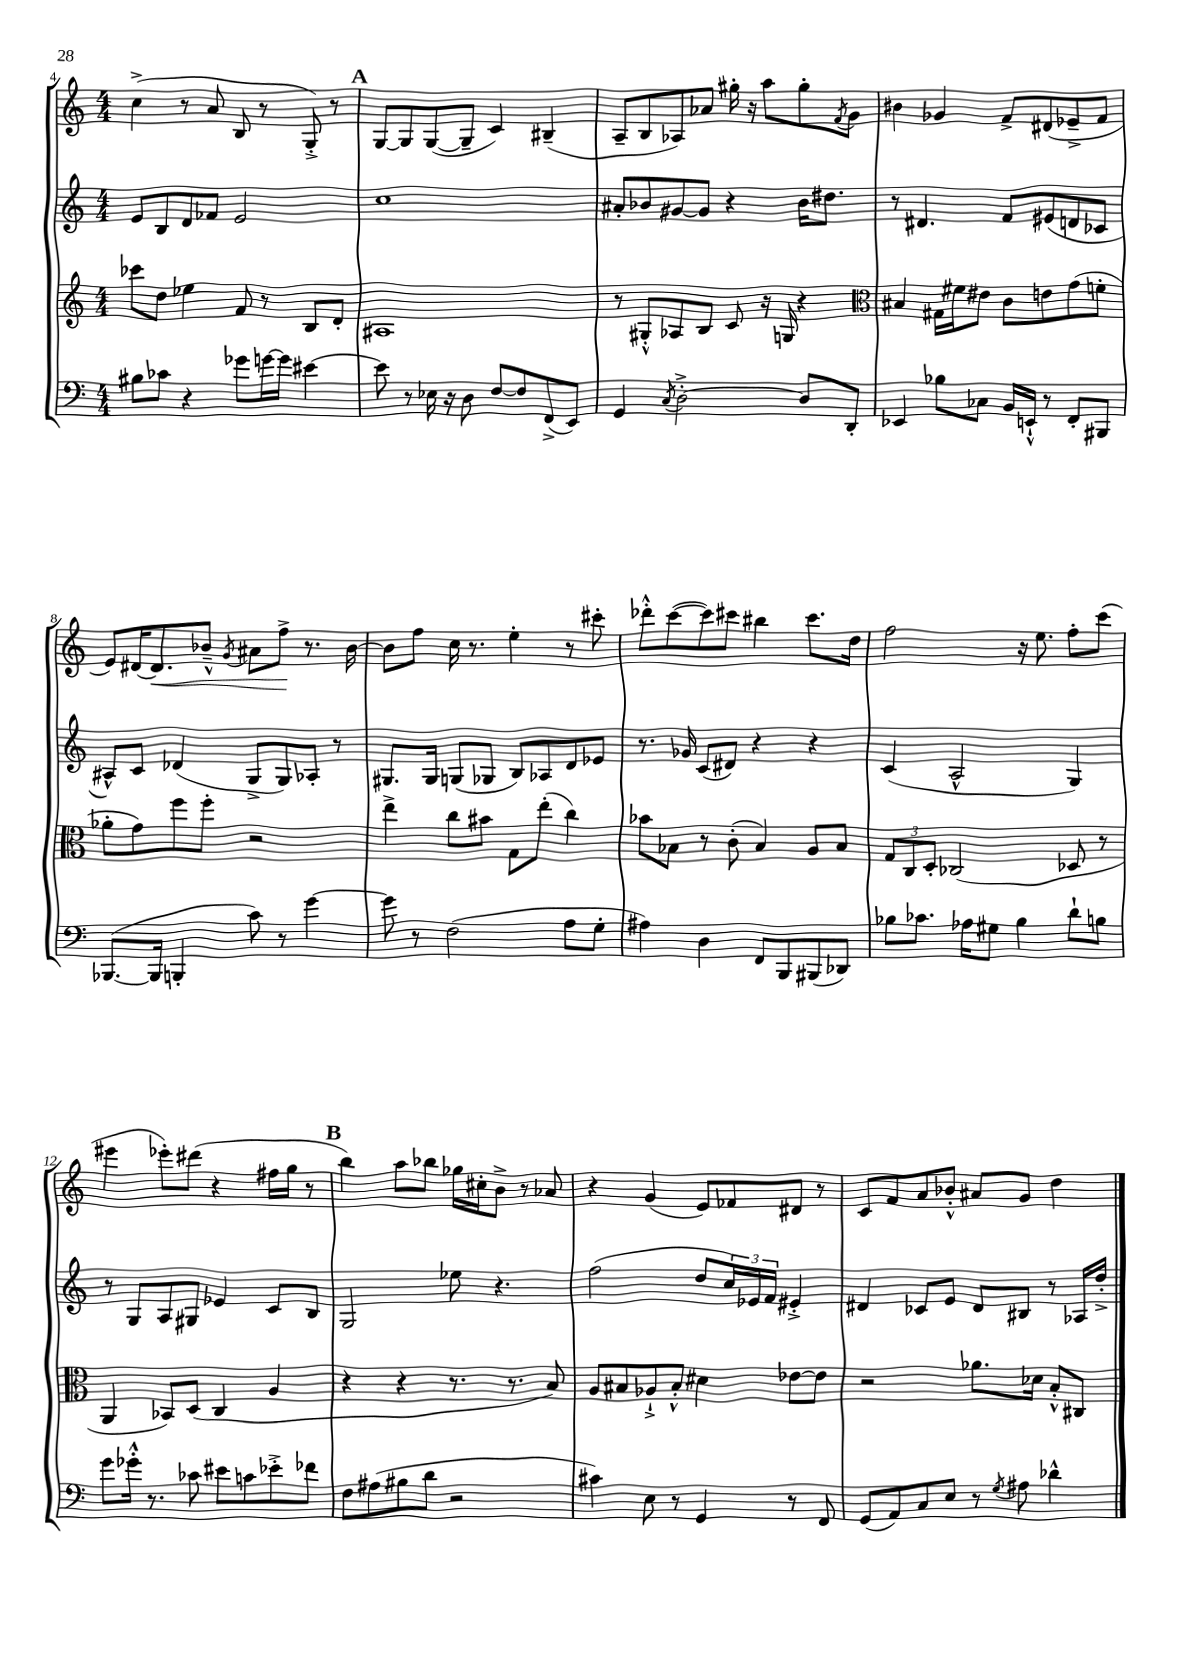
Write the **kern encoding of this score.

**kern	**kern	**kern	**kern	**dynam
*part4	*part3	*part2	*part1	*part1
*staff4	*staff3	*staff2	*staff1	*staff1
*clefF4	*clefG2	*clefG2	*clefG2	*
*k[]	*k[]	*k[]	*k[]	*
*M4/4	*M4/4	*M4/4	*M4/4	*
=4	=4	=4	=4	=4
8B#X\L	8ccc-X\L	8e/L	(4cc^\	.
8c-X\J	8dd\J	8B/	.	.
4r	4ee-X\	8d/	8r	.
.	.	8f-X/J	8a/	.
8g-X\L	8f/	2e/	8B/	.
[16gn\L	8r	.	8r	.
16g\JJ]	.	.	.	.
[4e#X\	8B/L	.	8G'^/)	.
.	8d'/J	.	8r	.
!!LO:REH:place=s1:t=A
=5	=5	=5	=5	=5
8e#\]	1A#X	1cc	[8G/L	.
8r	.	.	8G/]	.
16E-X\	.	.	([8G/	.
16r	.	.	.	.
8D\	.	.	8G~/J]	.
[8F/L	.	.	4c/)	.
8F/]	.	.	.	.
(8FF^/	.	.	(4B#X~/	.
8EE/J)	.	.	.	.
=6	=6	=6	=6	=6
4GG/	8r	8a#X'/L	8A~/L	.
.	8G#X'^^/L	8b-X/	8B/	.
8qC/	.	.	.	.
[2D'^\	8A-X/	[8g#X/	8A-X/)	.
.	8B/J	8g#/J]	8a-X/J	.
.	8c/	4r	16gg#X'\	.
.	.	.	16r	.
.	16r	.	8aa\L	.
.	16Gn/	.	.	.
8D/L]	4r	16b-\KL	8gg#'\	.
.	.	8.dd#X\J	.	.
.	.	.	8qf/	.
8DD'/J	.	.	8g\J	.
=7	=7	=7	=7	=7
*	*clefC3	*	*	*
4EE-X/	4B#X/	8r	4b#X\	.
.	.	4.d#X/	.	.
8B-X\L	16G#X\LL	.	4g-X/	.
.	16f#X\J	.	.	.
8C-X\J	8e#X\J	.	.	.
16BB/LL	8c\L	8f/L	8f^/L	.
16EEn`^^/JJ	.	.	.	.
8r	8en\	(8e#X/	(8d#X/	.
8FF'/L	(8g\	8dn/	8e-X~^/	.
8BBB#X/J	8fn'\J	8c-X/J	8f/J	.
!!LO:LB:g=z
=8	=8	=8	=8	=8
([8.BBB-X/L	8a-X'\L	8A#X^^/L)	8e/L)	.
.	8g\)	8c/J	[16d#X/K	.
!	!	!	!	!LO:HP:b
16BBB-/Jk]	.	.	8.d#/]	<
4BBBn'/	8ff\	(4d-X/	.	.
.	8ff'\J	.	8b-X~^^/J	.
.	.	.	8qg/	.
8c\)	2r	8G^/L	8a#X\L	.
8r	.	8G/)	8ff^\J	.
[4g\	.	8A-X'/J	8.r	[
.	.	8r	.	.
.	.	.	[16b-\	.
=9	=9	=9	=9	=9
8g\]	4ee^\	8.G#X/L	8b-\L]	.
8r	.	.	8ff\J	.
.	.	16G#/Jk	.	.
(2F\	8cc\L	(8Gn/L	16cc\	.
.	.	.	8.r	.
.	8b#X\J	8G-X/J	.	.
.	8G\L	8B/L)	4ee'\	.
.	(8ee'\J	8A-X/	.	.
8A\L	4cc\)	8d/	8r	.
8G'\J	.	8e-X/J	8ccc#X'\	.
=10	=10	=10	=10	=10
4A#X\)	8b-X\L	8.r	8ddd-X'^^\L	.
.	8B-X\J	.	([8ccc\	.
.	.	16g-X/	.	.
4D\	8r	(8c/L	8ccc\])	.
.	(8c'\	8d#X/J)	8ccc#X\J	.
8FF/L	4B-/)	4r	4bb#X\	.
8BBB/	.	.	.	.
(8BBB#X/	8A/L	4r	8.ccc#\L	.
8DD-X/J)	8B-/J	.	.	.
.	.	.	16dd\Jk	.
=11	=11	=11	=11	=11
8B-X\L	12G/L	(4c/	2ff\	.
.	12C/	.	.	.
8.c-X\J	.	.	.	.
.	12D'/J	.	.	.
.	(2C-X/	2A^^/	.	.
16A-X\KL	.	.	.	.
8G#X\J	.	.	.	.
4B-\	.	.	16r	.
.	.	.	8.ee\	.
8d`\L	8D-X/	4G/)	8ff'\L	.
8Bn\J	8r	.	(8ccc\J	.
!!LO:LB:g=z
=12	=12	=12	=12	=12
8g\L	4AA/	8r	4eee#X\	.
16g-X'^^\Jk	.	8G/L	.	.
8.r	.	.	.	.
.	8BB-X/L)	8A/	8eee-X'\L)	.
8c-X\	(8D/J	8G#X/J	(8ddd#X\J	.
8e#X\L	4C/	4e-X/	4r	.
8cn\	.	.	.	.
8e-X'^\	4A/	8c/L	16ff#X\LL	.
.	.	.	16gg\JJ	.
8f-X\J	.	8B/J	8r	.
!!LO:REH:place=s1:t=B
=13	=13	=13	=13	=13
8F\L	4r	2G/	4bb\)	.
(8A#X\	.	.	.	.
8B#X\	4r	.	8aa\L	.
8d\J	.	.	8bb-X\J	.
2r	8.r	8ee-X\	16gg-X\LL	.
.	.	.	16cc#X'\J	.
.	.	4.r	8b^\J	.
.	8.r	.	.	.
.	.	.	8r	.
.	8B/)	.	8a-X/	.
=14	=14	=14	=14	=14
4c#X\)	8A/L	(2ff\	4r	.
.	8B#X/	.	.	.
8E\	8A-X`^/	.	(4g/	.
8r	8B#'^^/J	.	.	.
4GG/	4d#X\	8dd/L	8e/L)	.
.	.	24cc/L)	8f-X/	.
.	.	24e-X/	.	.
.	.	24f/JJ	.	.
8r	[8e-X\L	4e#X'^/	8d#X/J	.
8FF/	8e-\J]	.	8r	.
=15	=15	=15	=15	=15
(8GG/L	2r	4d#X/	8c/L	.
8AA/)	.	.	8f/	.
8C/	.	8c-X/L	8a/	.
8E/J	.	8e/J	8b-X'^^/J	.
8r	8.a-X\L	8d#/L	8a#X/L	.
8qG/	.	.	.	.
8A#X\	.	8B#X/J	8g/J	.
.	16d-X\Jk	.	.	.
4d-X^^\	8B'^^/L	8r	4dd\	.
.	8C#X/J	16A-X/LL	.	.
.	.	16dd'^/JJ	.	.
==	==	==	==	==
*-	*-	*-	*-	*-
